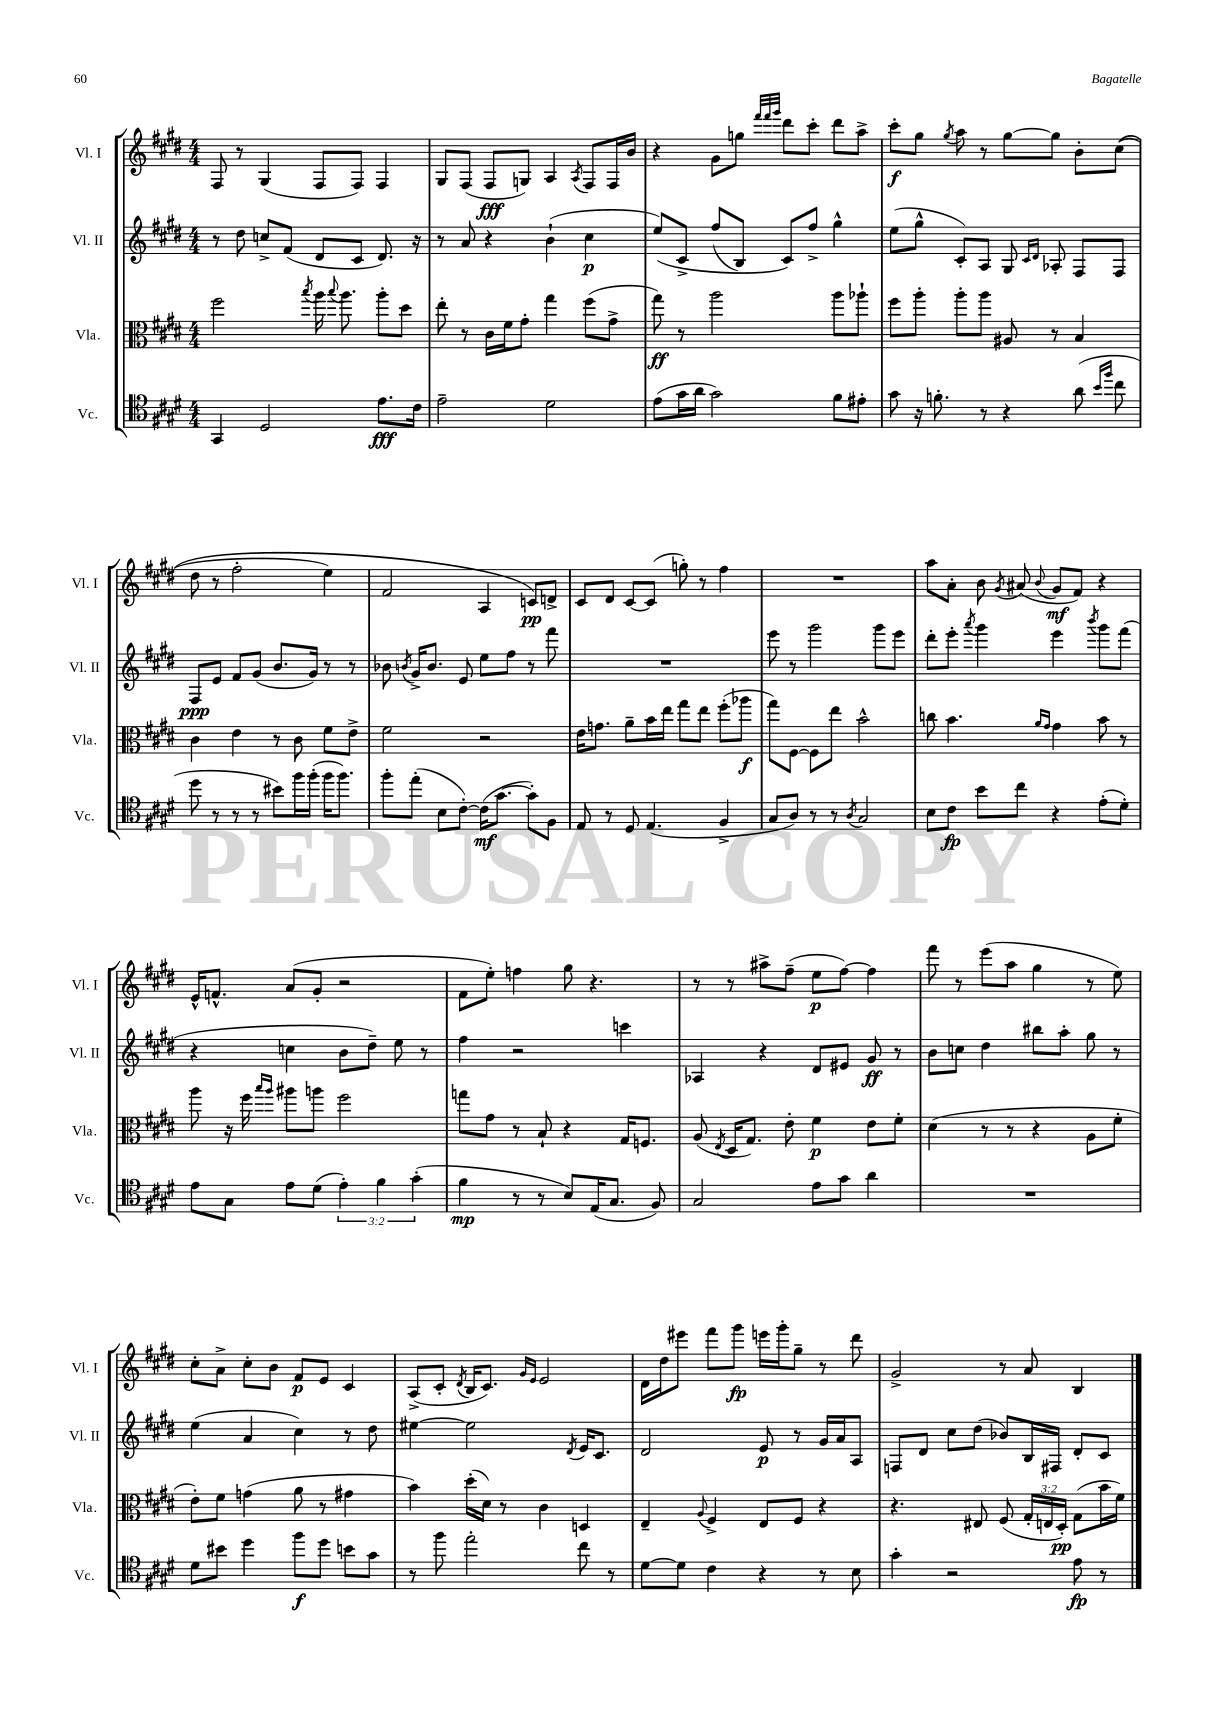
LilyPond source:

<<
\new StaffGroup <<
\new Staff = "s0" \with { instrumentName = "Vl. I" shortInstrumentName = "Vl. I" } {
    \clef treble \key e \major \numericTimeSignature \time 4/4
    \autoBeamOff fis8 r8 gis4( fis8[ fis8]) fis4 |
    gis8[ fis8]( fis8[\fff g8]) a4 \acciaccatura { a8 } fis8[ fis16 b'16] |
    r4 gis'8[ g''8] \grace { fis'''32[ fis'''32 gis'''32] } dis'''8[ cis'''8]-. dis'''8[ a''8]-> |
    cis'''8[-.\f gis''8] \acciaccatura { gis''8 } a''8 r8 gis''8[~ gis''8] b'8[-. cis''8](\( |
    dis''8 r8 fis''2-. e''4) |
    fis'2 a4 c'8[\pp\) d'8]-> |
    cis'8[ dis'8] cis'8[~ cis'8]( g''8-.) r8 fis''4 |
    R1 |
    a''8[ a'8]-. b'8 \acciaccatura { gis'8 } ais'8( \appoggiatura { b'8 } gis'8[\mf fis'8]) r4 |
    e'16[-^ f'8.]-^ a'8[( gis'8]-. r2 |
    fis'8[ e''8]-.) f''4 gis''8 r4. |
    r8 r8 ais''8[-> fis''8]--( e''8[\p fis''8]~) fis''4 |
    fis'''8 r8 e'''8[( a''8] gis''4 r8 e''8) |
    cis''8[-. a'8]-> cis''8[-. b'8] fis'8[\p e'8] cis'4 |
    a8[->( cis'8]-. \acciaccatura { dis'8 } b16[ cis'8.]) \grace { gis'16[ e'16] } e'2 |
    dis'16[ dis''16 eis'''8] fis'''8[ gis'''8]\fp e'''16[ gis'''16-. gis''8]-- r8 dis'''8 |
    gis'2-> r8 a'8 b4 \bar "|." |
}
\new Staff = "s1" \with { instrumentName = "Vl. II" shortInstrumentName = "Vl. II" } {
    \clef treble \key e \major \numericTimeSignature \time 4/4
    \autoBeamOff r8 dis''8 c''8[-> fis'8]( dis'8[ cis'8] dis'8.) r16 |
    r8 a'8 r4 b'4-!( cis''4\p |
    e''8[)\( cis'8]-> fis''8[( b8]) cis'8[\) fis''8]-> gis''4-^ |
    e''8[( gis''8]-^ cis'8[-.) a8] gis8 \grace { cis'16[ dis'16] } aes8-. fis8[ fis8] |
    fis8[\ppp e'8] fis'8[ gis'8]( b'8.[ gis'16]) r8 r8 |
    bes'8 \acciaccatura { b'8 } gis'16[-> b'8.] e'8 e''8[ fis''8] r8 fis'''8 |
    R1 |
    e'''8 r8 gis'''2 gis'''8[ e'''8] |
    dis'''8[-. e'''8]-. \acciaccatura { a'''8 } gis'''4 e'''4 \acciaccatura { b'''8 } gis'''8[ fis'''8]( |
    r4 c''4 b'8[ dis''8]--) e''8 r8 |
    fis''4 r2 c'''4 |
    aes4 r4 dis'8[ eis'8] gis'8\ff r8 |
    b'8[ c''8] dis''4 bis''8[ a''8]-. gis''8 r8 |
    e''4( a'4 cis''4) r8 dis''8 |
    eis''4~ eis''2 \acciaccatura { dis'8 } e'16[ cis'8.] |
    dis'2 e'8\p r8 gis'16[ a'16 a8] |
    f8[ dis'8] cis''8[ dis''8]( bes'8[) b16 fis16] dis'8[-. cis'8] \bar "|." |
}
\new Staff = "s2" \with { instrumentName = "Vla." shortInstrumentName = "Vla." } {
    \clef alto \key e \major \numericTimeSignature \time 4/4 \override Staff.TupletNumber.text = #tuplet-number::calc-fraction-text
    \autoBeamOff fis''2 \acciaccatura { b''8 } a''16 \appoggiatura { b''8 } a''8. a''8[-. dis''8] |
    e''8-. r8 cis'16[ fis'16 gis'8]-. gis''4 fis''8[( gis'8]-> |
    gis''8\ff) r8 a''2 a''8[ aes''8]-! |
    fis''8[ a''8]-. a''8[-. a''8] ais8 r8 b4 |
    cis'4 e'4 r8 cis'8 fis'8[ e'8]-> |
    fis'2 r2 |
    e'16[ g'8.] a'8[-- b'16 e''16] gis''8[ e''8] fis''8[-.( aes''8]\f |
    gis''8[) fis8]~ fis8[ e''8] b'2-^ |
    c''8 b'4. \grace { a'16[ gis'16] } gis'4 b'8 r8 |
    a''8 r16 fis''16 \grace { b''16[ a''16] } ais''8[ a''8] fis''2 |
    g''8[ gis'8] r8 b8-! r4 gis16[ f8.] |
    a8( \acciaccatura { e8 } dis16[ gis8.]) e'8-. fis'4\p e'8[ fis'8]-. |
    dis'4( r8 r8 r4 a8[ fis'8]-. |
    e'8[-.) fis'8] g'4( a'8 r8 gis'4 |
    b'4) dis''16[-.( dis'16]) r8 cis'4 d4 |
    e4-- \appoggiatura { a8 } fis4-> e8[ fis8] r4 |
    r4. eis8 fis8( \tuplet 3/2 { gis16[-. e16 dis16]-.\pp) } gis8[( b'16 fis'16]) \bar "|." |
}
\new Staff = "s3" \with { instrumentName = "Vc." shortInstrumentName = "Vc." } {
    \clef tenor \key e \major \numericTimeSignature \time 4/4 \override Staff.TupletNumber.text = #tuplet-number::calc-fraction-text
    \autoBeamOff gis,4 dis2 e'8.[\fff cis'16] |
    e'2-- dis'2 |
    e'8[( gis'16 a'16] gis'2) fis'8[ eis'8]-. |
    gis'8 r16 f'8.-. r8 r4 a'8( \grace { b'16[ fis''16] } cis''8 |
    dis''8 r8 r8 r8 bis'8[) fis''16 fis''16]-.( fis''16[ fis''8.]) |
    fis''8[-. e''8]-.( b8[ cis'8]~-.) cis'16[\mf( gis'8.]~ gis'8[-.) fis8] |
    e8 r8 dis8 e4.( fis4-> |
    gis8[ a8]) r8 r8 \acciaccatura { a8 } gis2 |
    b8[ cis'8]\fp b'8[ cis''8] r4 e'8[-.( dis'8]-.) |
    e'8[ gis8] e'8[ dis'8]( \tuplet 3/2 { e'4-.) fis'4 gis'4-.( } |
    fis'4\mp r8 r8 b8[) e16( gis8.] fis8) |
    gis2 e'8[ gis'8] a'4 |
    R1 |
    dis'8[ bis'8] dis''4 fis''8[\f dis''8] b'8[ gis'8] |
    r8 fis''8 e''2-. cis''8 r8 |
    dis'8[~ dis'8] cis'4 r4 r8 b8 |
    gis'4-. r2 e'8\fp r8 \bar "|." |
}
>>
>>
\layout { \context { \Score \remove "Bar_number_engraver" } }
